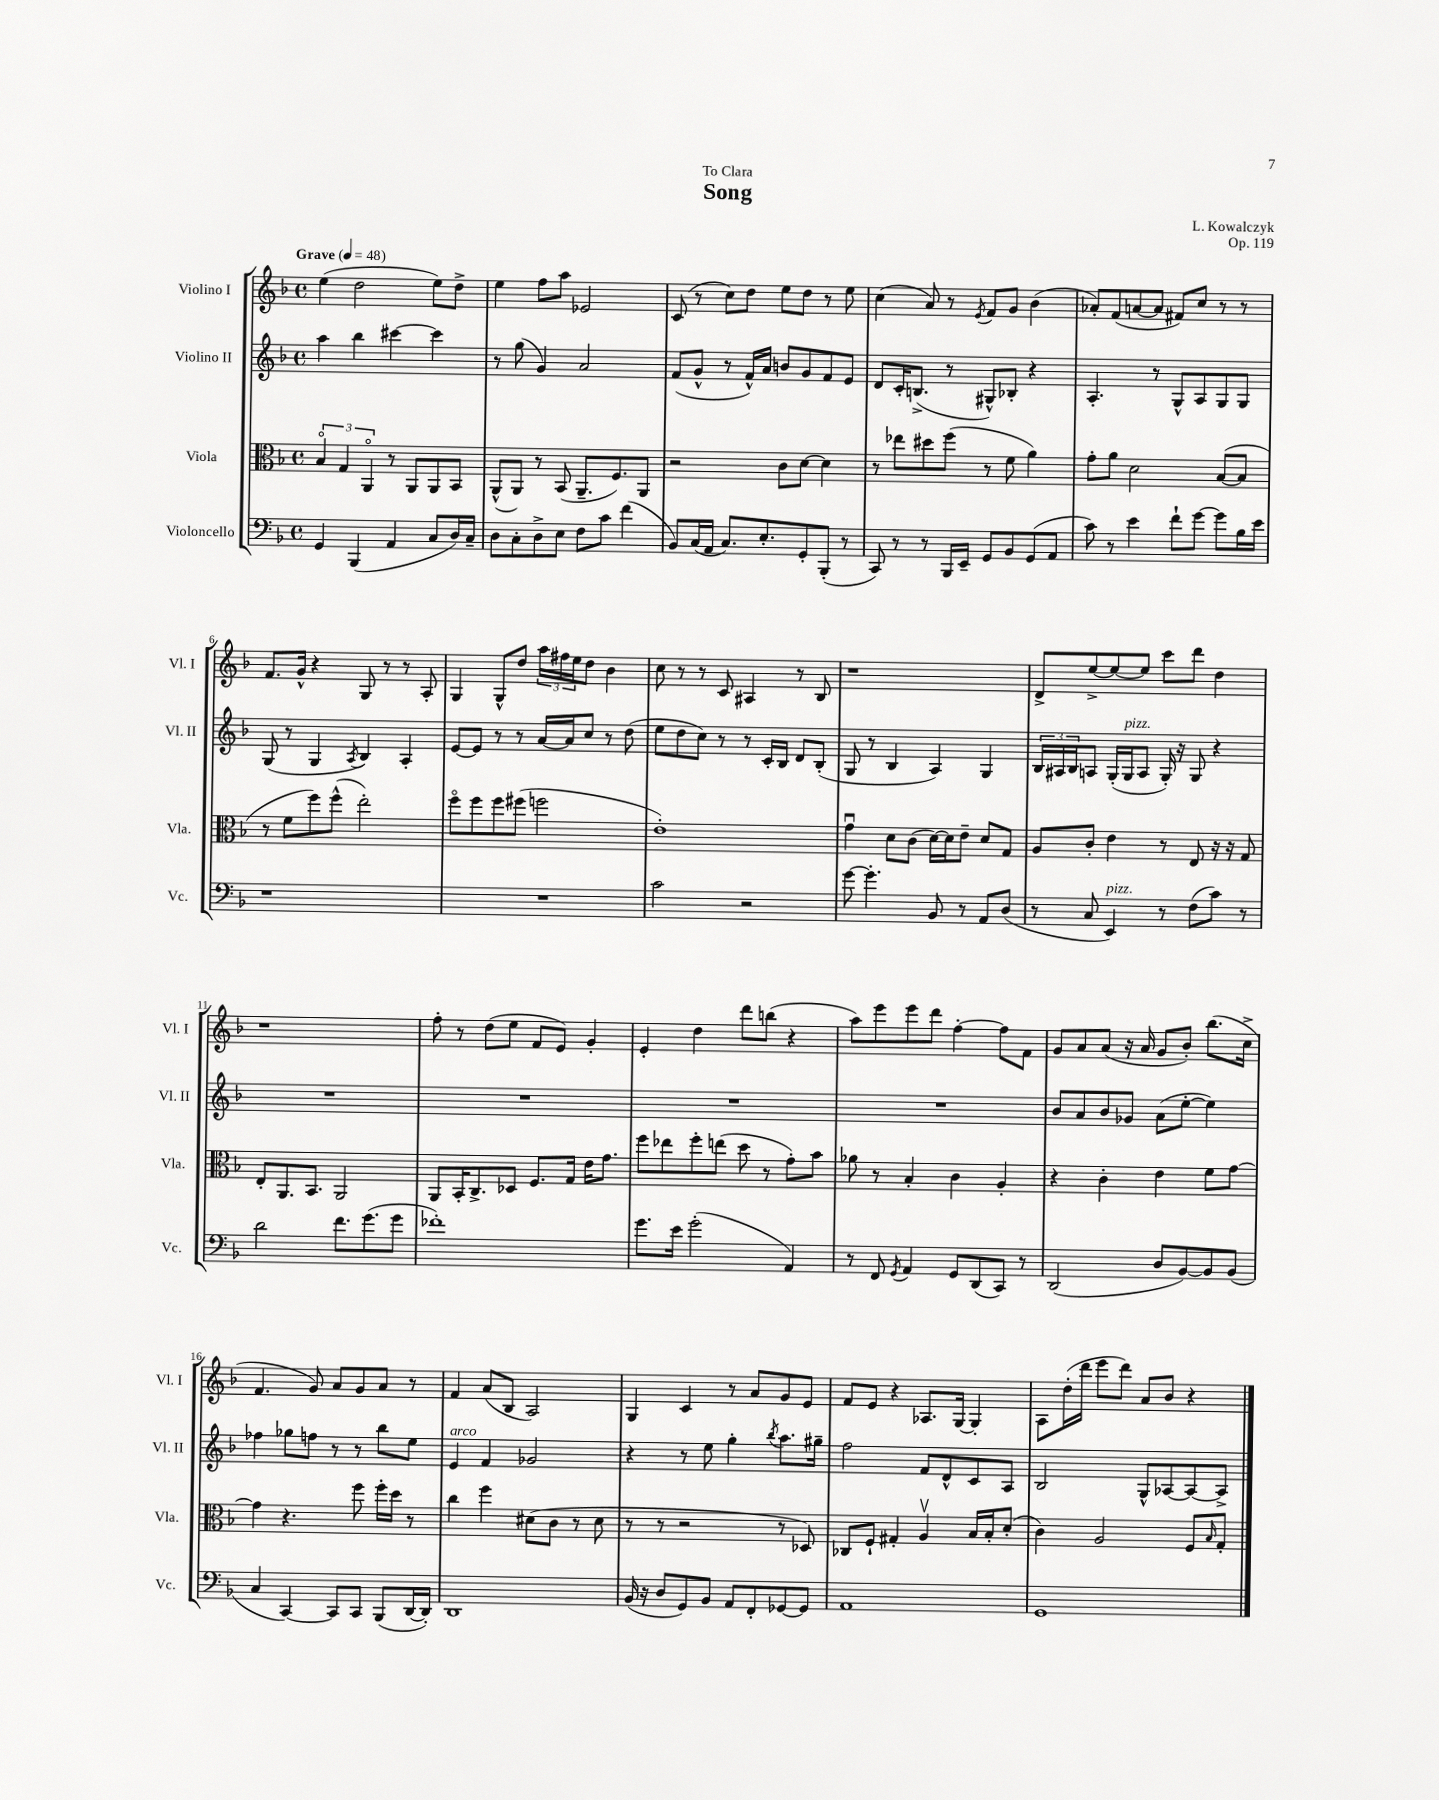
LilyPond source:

\header { title = "Song" composer = "L. Kowalczyk" dedication = "To Clara" opus = "Op. 119" }
<<
\new StaffGroup <<
\new Staff = "s0" \with { instrumentName = "Violino I" shortInstrumentName = "Vl. I" } {
    \clef treble \key f \major \defaultTimeSignature \time 4/4 \tempo "Grave" 4 = 48
    e''4( d''2 e''8) d''8-> |
    e''4 f''8 a''8 ees'2 |
    c'8( r8 c''8) d''8 e''8 d''8 r8 e''8 |
    c''4( a'8) r8 \acciaccatura { e'8 } f'8 g'8 bes'4( |
    aes'8-.) f'8( a'8~ a'8 fis'8) c''8 r8 r8 |
    f'8. g'16-^ r4 g8 r8 r8 a8-. |
    g4 g8-^ d''8 \tuplet 3/2 { a''16 fis''16 e''16 } d''8 bes'4 |
    c''8 r8 r8 c'8 ais4 r8 bes8 |
    r1 |
    d'8-> e''8~-> e''8~ e''8 c'''8 d'''8 d''4 |
    r1 |
    f''8-. r8 d''8( e''8 f'8 e'8) g'4-. |
    e'4-. d''4 d'''8 b''8( r4 |
    a''8) e'''8 e'''8 d'''8 f''4~-. f''8 f'8 |
    g'8 a'8 a'8( r16 a'16 g'8 bes'8-.) bes''8.( c''16-> |
    f'4. g'8) a'8 g'8 a'8 r8 |
    f'4 a'8( bes8 a2) |
    g4 c'4 r8 a'8 g'8 e'8 |
    f'8 e'8 r4 aes8. g16~ g4-. |
    a8 d''16-.( d'''16 e'''8 d'''8) a'8 bes'8 r4 \bar "|." |
}
\new Staff = "s1" \with { instrumentName = "Violino II" shortInstrumentName = "Vl. II" } {
    \clef treble \key f \major \defaultTimeSignature \time 4/4
    a''4 bes''4 cis'''4~ cis'''4 |
    r8 g''8( g'4) a'2 |
    f'8( g'8-^ r8 f'16-^) a'16 b'8 g'8 f'8 e'8 |
    d'8 c'16-. b8.->( r8 gis8-^) bes8-. r4 |
    a4.-. r8 g8-^ a8 g8 g8 |
    g8( r8 g4 \acciaccatura { a8 } bes4) a4-. |
    e'8~ e'8 r8 r8 a'16~ a'16 c''8 r8 d''8( |
    e''8 d''8 c''8) r8 r8 c'16-. bes16 d'8 bes8-.( |
    g8 r8 bes4 a4) g4 |
    \tuplet 3/2 { bes16 ais16 bes16 } a8 g16-.( g16^\markup { \italic "pizz." } a8 g16-.) r16 g8 r4 |
    R1 |
    R1 |
    R1 |
    R1 |
    bes'8 a'8 bes'8 ges'8 a'8( e''8~-. e''4) |
    fes''4 ges''8 f''8 r8 r8 bes''8 e''8 |
    e'4^\markup { \italic "arco" } f'4 ges'2 |
    r4 r8 e''8 g''4-. \acciaccatura { bes''8 } a''8. gis''16-- |
    f''2 f'8 d'8-^ c'8 a8 |
    bes2 g8-^ aes8~ aes8~ aes8-> \bar "|." |
}
\new Staff = "s2" \with { instrumentName = "Viola" shortInstrumentName = "Vla." } {
    \clef alto \key f \major \defaultTimeSignature \time 4/4
    \tuplet 3/2 { bes4\flageolet g4 a,4\flageolet } r8 a,8 a,8 bes,8 |
    a,8-^( a,8) r8 bes,8( a,8.-- f8.) a,8 |
    r2 c'8 d'8~ d'4 |
    r8 ees''8 dis''8 f''8( r8 f'8 a'4) |
    g'8-. a'8 d'2 bes8~( bes8 |
    r8 f'8 f''8) f''8-^( e''2-.) |
    f''8\flageolet f''8 f''8 fis''8( f''2 |
    e'1-.) |
    g'4\downbow d'8 c'8( d'16~) d'16 e'8-- d'8 g8 |
    a8 c'8-. e'4 r8 e8 r16 r16 g8 |
    e8-. a,8. bes,8. a,2 |
    a,8 bes,16-. c8.-> des8 f8. g16 e'16 g'8. |
    f''8 ees''8 f''8-. e''8( d''8 r8 g'8-.) bes'8 |
    aes'8 r8 bes4-. c'4 a4-. |
    r4 c'4-. e'4 f'8 g'8~ |
    g'4 r4. f''8 f''16-. d''16 r8 |
    c''4 f''4 dis'8( c'8 r8 dis'8 |
    r8 r8 r2 r8 des8) |
    ces8 f8-! gis4-. a4\upbow bes16 bes16-. d'8-.( |
    c'4) a2 f8 \grace { bes16 } g8-. \bar "|." |
}
\new Staff = "s3" \with { instrumentName = "Violoncello" shortInstrumentName = "Vc." } {
    \clef bass \key f \major \defaultTimeSignature \time 4/4
    g,4 bes,,4( a,4 c8 d16) c16-- |
    d8 c8-. d8-> e8 f8 c'8 f'4( |
    bes,8) c16( a,16 c8.) e8.-. g,8-. bes,,8-.( r8 |
    c,8) r8 r8 bes,,16 e,16-- g,8 bes,8 g,8( a,8 |
    c'8) r8 e'4 f'8-! g'8~ g'8 bes16 e'16 |
    r1 |
    R1 |
    c'2 r2 |
    g'8~ g'4.-. bes,8 r8 a,8 d8( |
    r8 c8 e,4^\markup { \italic "pizz." }) r8 f8( c'8) r8 |
    d'2 f'8. g'8.( g'8 |
    fes'1-.) |
    g'8. e'16 g'2-.( a,4) |
    r8 f,8 \acciaccatura { g,8 } a,4 g,8 d,8( c,8) r8 |
    d,2( d8 bes,8~) bes,8 bes,8( |
    c4 c,4~) c,8 c,8 bes,,8( d,16~ d,16-.) |
    d,1 |
    bes,16( r16 d8 g,8) bes,8 a,8 f,8-. ges,8~ ges,8 |
    a,1 |
    g,1 \bar "|." |
}
>>
>>
